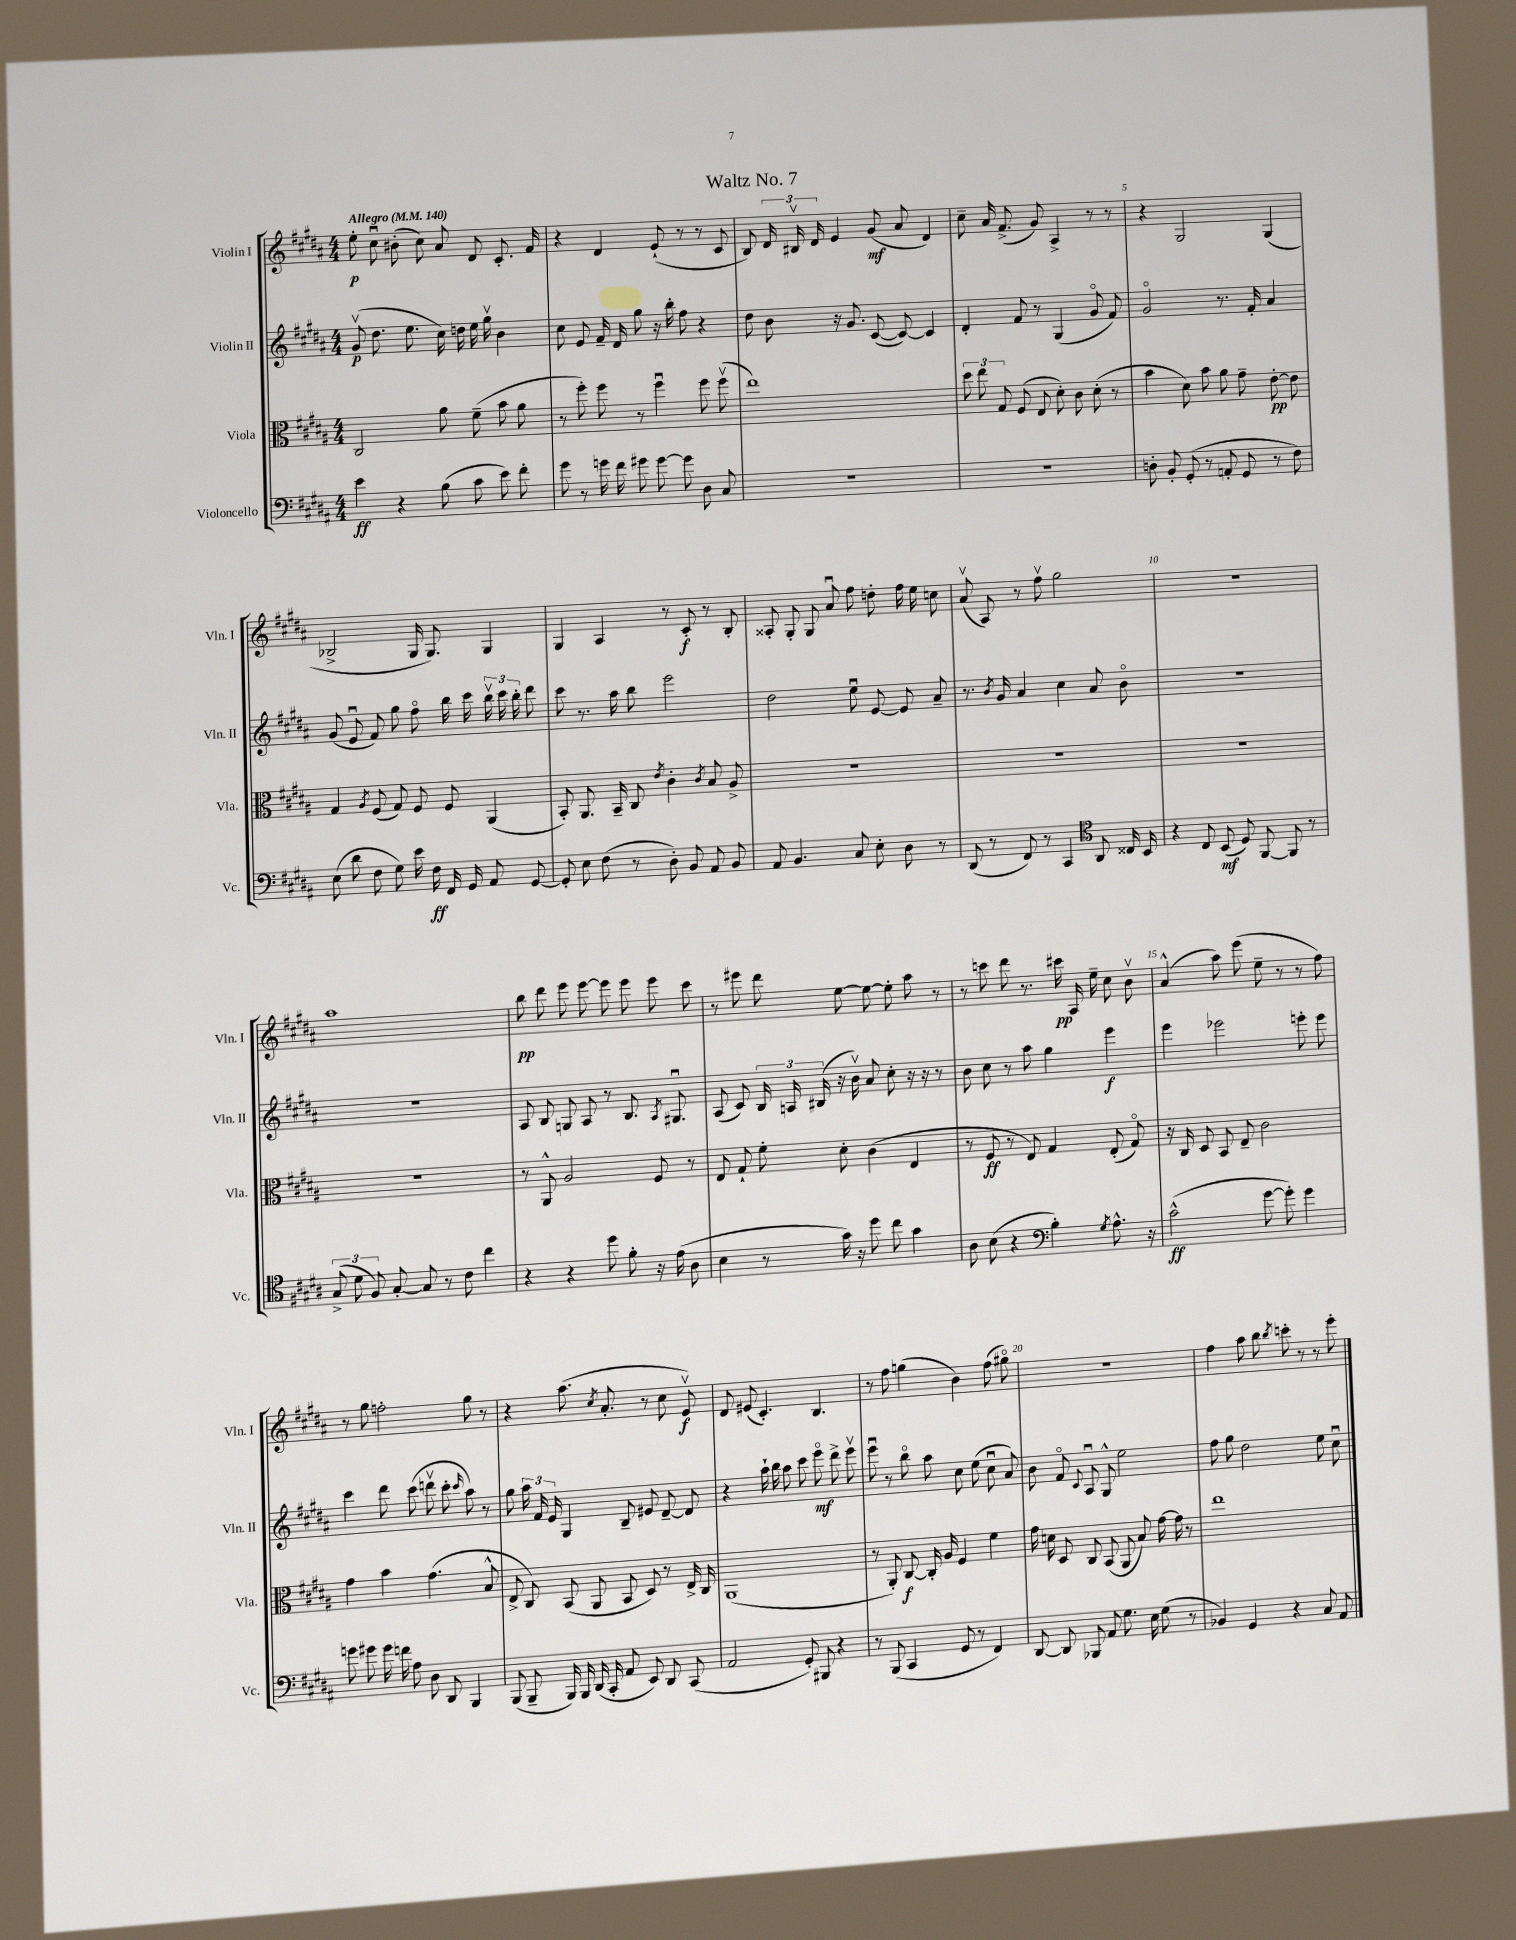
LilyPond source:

\header { title = "Waltz No. 7" }
<<
\new StaffGroup <<
\new Staff = "s0" \with { instrumentName = "Violin I" shortInstrumentName = "Vln. I" } {
    \clef treble \key b \major \numericTimeSignature \time 4/4 \tempo "Allegro" 4 = 140
    \autoBeamOff e''8-.\p cis''8\downbow bis'8-.( cis''8) ais'8 dis'8 cis'8.-. fis'16 |
    r4 dis'4 e'8-!( r8 r8 cis'8 |
    b8) \tuplet 3/2 { dis'16 bis16\upbow dis'16 } e'4 gis'8\mf( ais'8 dis'4) |
    cis''8-- ais'16 fis'8.->( gis'8) ais4-> r8 r8 |
    r4 gis2 gis4( |
    bes2-> gis16 gis8.) gis4 |
    gis4 ais4 r8 cis'8-.\f r8 b8-. |
    aisis8-. gis8-. gis8 ais'8\downbow fis''8 d''8-. fis''16 e''16 c''8 |
    ais'8\upbow( ais8) r8 fis''8\upbow gis''2 |
    R1 |
    ais''1 |
    b''8\pp dis'''8 e'''8 e'''8~ e'''8 e'''8 e'''8 cis'''8 |
    r8 eis'''8 dis'''8 e''8~ e''8~ e''8-. ais''8 r8 |
    r8 c'''8 dis'''8 r8. cis'''16\pp ais16 e''16-- cis''8 b'8\upbow |
    ais'4-^( ais''8) e'''8( e''8-- r8 r8 fis''8) |
    r8 gis''8 f''2-. gis''8 r8 |
    r4 ais''8.( \acciaccatura { cis''8 } ais'8.-. r8 cis''8 e'8\upbow\f) |
    dis'8 eis'8( cis'4.-.) b4. |
    r8 fis''8 g''4( b'4) fis''8( gis''8\flageolet) |
    R1 |
    fis''4 ais''8 b''8 \acciaccatura { b''8 } c'''8-. r8 r8 e'''8-. \bar "|." |
}
\new Staff = "s1" \with { instrumentName = "Violin II" shortInstrumentName = "Vln. II" } {
    \clef treble \key b \major \numericTimeSignature \time 4/4
    \autoBeamOff gis'8\upbow\p( dis''8. e''8. cis''16) d''16 e''16 gis''16\upbow b'4 |
    cis''8 e'8 fis'16-- dis'16 gis''8 r16 b''16-. fis''8 r4 |
    dis''8 b'8 r16 gis'8. cis'8~( cis'8~) cis'4 |
    dis'4-. fis'8 r8 gis4( gis'8\flageolet fis'8) |
    gis'2\flageolet r8. fis'16-. ais'4 |
    gis'8( e'8\downbow fis'8) gis''8 fis''8\flageolet b''16 cis'''16 \tuplet 3/2 { b''16\upbow cis'''16 b''16-. } dis'''8 |
    cis'''8 r8. ais''16 b''8 e'''2 |
    dis''2 e''8\downbow e'8~ e'8 ais'8-- |
    r8. \acciaccatura { b'8 } gis'16 ais'4 cis''4 ais'8 b'8\flageolet |
    R1 |
    R1 |
    ais8 b8 g8 ais8 r8 b8. \acciaccatura { ais8 } gis8.\downbow |
    ais8( cis'8) \tuplet 3/2 { b16 a16 bis16( } r16 b'16\upbow) ais'8 cis''8-. r16 r16 r8 |
    b'8 cis''8 r8 ais''8 gis''4 e'''4\f |
    e'''4 ees'''2 e'''8-. e'''8 |
    cis'''4 dis'''8 cis'''8( d'''8\upbow cis'''8-. \grace { cis'''16 } ais''8) r8 |
    gis''8 \tuplet 3/2 { ais''16 fis'16 e'16 } gis4 b8-- eis'8 dis'8~-- dis'8 |
    r4 ais''16-! b''16 ais''8 cis'''8 e'''8\flageolet\mf dis'''8-> e'''8\upbow |
    e'''8\downbow r8 b''8\flageolet ais''8 cis''8 e''8( cis''8\downbow ais'8) |
    b'8 fis'8\flageolet \appoggiatura { cis'8 } ais8\downbow gis8-^ e''2 |
    fis''8 gis''8 dis''2 e''8 cis''8\downbow \bar "|." |
}
\new Staff = "s2" \with { instrumentName = "Viola" shortInstrumentName = "Vla." } {
    \clef alto \key b \major \numericTimeSignature \time 4/4
    \autoBeamOff cis2 ais'8 fis'8--( b'8 ais'8 |
    r8 fis''8-.) fis''8 r8 fis''4\downbow fis''8 fis''8\upbow( |
    e''1) |
    \tuplet 3/2 { dis''8 e''8 gis8 } fis8( e8 dis'8-.) cis'8 dis'8-.( r8 |
    b'4 dis'8) b'8 ais'8 gis'8-- e'8~-.\pp e'8 |
    gis4 \acciaccatura { ais8 } fis8( gis8) fis8 fis8 ais,4( |
    b,8-.) ais,8. b,16-- cis8 \acciaccatura { e'8 } cis'4-. \acciaccatura { cis'8 } b8 ais8-> |
    R1 |
    R1 |
    R1 |
    R1 |
    r8 ais,8-^ ais2 fis8 r8 |
    e8 gis8-! fis'8-. dis'8-. cis'4( e4 |
    r8 fis8\ff r8 e8) gis4 e8-.( gis8\flageolet) |
    r16 cis16 dis8 b,8 e8-- cis'2 |
    gis'4 b'4 gis'4.( b8-^ |
    e8-> cis8) b,8( ais,8 b,8 dis8) r8 e16-> cis16 |
    ais,1( |
    r8 ais,8-.) cis8~\f cis16-. ais16 fis4 fis'4 |
    gis'16 d'16 dis8 cis8 b,8( ais,8 b8) gis'16~ gis'16 r8 |
    e''1 \bar "|." |
}
\new Staff = "s3" \with { instrumentName = "Violoncello" shortInstrumentName = "Vc." } {
    \clef bass \key b \major \numericTimeSignature \time 4/4
    \autoBeamOff e'4\ff r4 b8( cis'8 e'8) fis'8-. |
    gis'8 r8 g'16 fis'16 gis'8 gis'8~ gis'8 dis8 cis8 |
    r1 |
    R1 |
    d8-. b,8-. gis,8-.( r8 a,8-. gis,8 r8 fis8) |
    e8( dis'8 fis8 gis8) e'16 fis16\ff fis,16 gis,16 ais,8 gis,8~ |
    gis,8-. e8 fis8( r8 dis8-.) b,8 ais,8 b,8 |
    ais,8 b,4. cis8 e8-. dis8 r8 |
    dis,8( r8 fis,8) r8 cis,4 \clef tenor ais,8 cisis16 b,16 |
    r4 cis8 b,8\mf( dis8) fis,8~ fis,8 r8 |
    \tuplet 3/2 { gis8->( dis'8 fis8) } gis8~-. gis8 r8 cis'8 cis''4 |
    r4 r4 dis''8 fis'8-. r16 e'16( ais8 |
    b4 r8 gis'16) r16 dis''8 cis''8 gis'4 |
    ais8 b8( r4 \clef bass b4-.) \acciaccatura { gis8 } ais8.-^ r16 |
    cis'2-^\ff( gis'8~ gis'8-.) gis'4 |
    g'8 gis'8 gis'16 f'16 ais8 dis8 dis,8 b,,4 |
    b,,8( b,,8-- b,,16) b,,16 dis,16( cis,16-. ais,8 e,8) dis,8 cis,8( |
    ais,2 gis,8-.) bis,,8 r4 |
    r8 b,,8( cis,4 gis,8 r8 fis,4) |
    dis,8~ dis,8 bes,,8 ais,8 gis8. e16 gis8( r8 |
    bes,4) gis,4 r4 cis8 ais,8 \bar "|." |
}
>>
>>
\layout { \context { \Score \override BarNumber.break-visibility = ##(#f #t #t) barNumberVisibility = #(every-nth-bar-number-visible 5) } }
